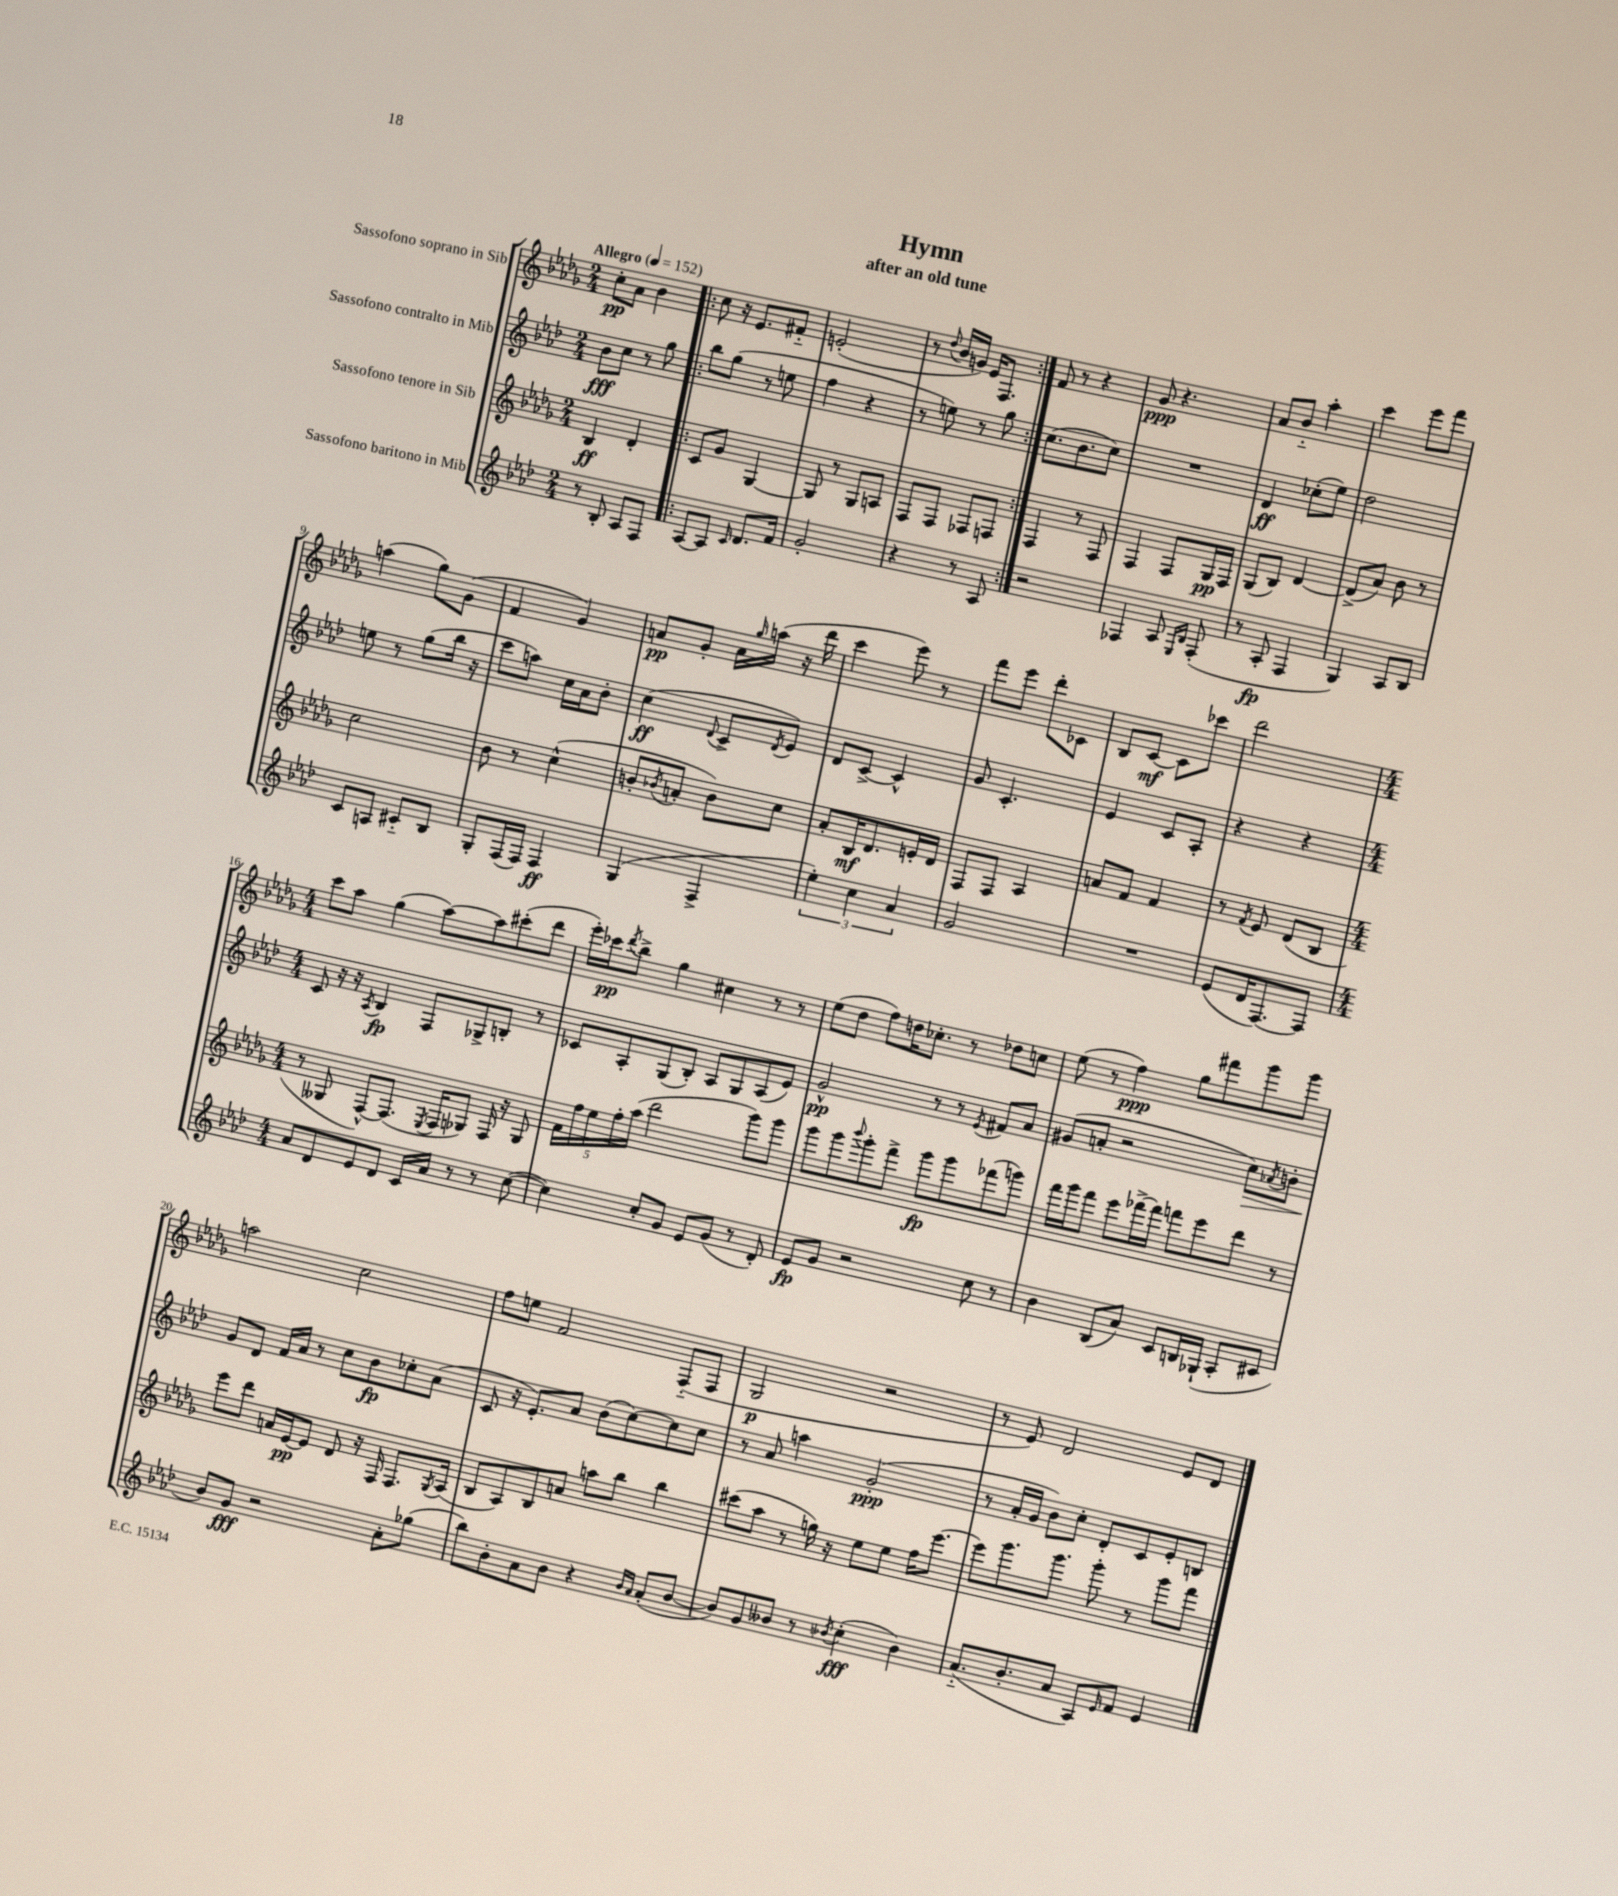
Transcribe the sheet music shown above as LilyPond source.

\header { title = "Hymn" subtitle = "after an old tune" }
<<
\new StaffGroup <<
\new Staff = "s0" \with { instrumentName = "Sassofono soprano in Sib" } {
    \clef treble \key des \major \numericTimeSignature \time 2/4 \tempo "Allegro" 4 = 152
    c''8-.\pp aes'8 bes'4 |
    \repeat volta 2 { c''8 r16 ees'8. fis'8-_ |
    e'2-.( |
    r8 \appoggiatura { des''8 } bes'16 g'16) ees'16 f8. | }
    f'8 r8 r4 |
    ges'8\ppp r4. |
    aes'8 bes'8-_ aes''4-. |
    c'''4 ees'''8 f'''8 |
    a''4( ges''8) ges'8( |
    f'4 ges'4) |
    a'8\pp ges'8-. a'16 \grace { ges''16 } a''16( r16 des'''16 |
    c'''4 ees'''8) r8 |
    f'''8 ees'''8 des'''8-. ces'8 |
    bes8 c'8~\mf c'8 ces'''8 |
    des'''2 |
    \numericTimeSignature \time 4/4 c'''8 aes''8 ges''4( aes''8~) aes''8 cis'''8-.( des'''8 |
    ees'''16-.) ces'''16\pp \acciaccatura { des'''8 } bes''8-> ges''4 cis''4 r8 r8 |
    ees''8( des''8 f''8) d''16 ces''8.-. r8 des''8 c''8 |
    ees''8( r8 f''4\ppp) ges''8 fis'''8 ges'''8 ges'''8 |
    a''2 c''2 |
    f''8 e''8 f'2 f8-_( f8 |
    ges2\p r2 |
    r8 ees'8) des'2 ees'8 des'8 \bar "|." |
}
\new Staff = "s1" \with { instrumentName = "Sassofono contralto in Mib" } {
    \clef treble \key aes \major \numericTimeSignature \time 2/4
    bes'8\fff c''8 r8 g''8 |
    \repeat volta 2 { bes''8 g''8( r8 e''8 |
    f''4 r4 |
    r8 e''8) r8 g''8 | }
    c''8.( bes'8. c''8) |
    R2 |
    des'4\ff ces''8-.( ees''8) |
    des''2 |
    e''8 r8 g''8( bes''16 r16 |
    c'''8 a''8) c''16 aes'16 bes'8-. |
    c''4\ff( \appoggiatura { des'8 } c'8-> \acciaccatura { des'8 } ees'8) |
    des'8 c'8~-> c'4-^ |
    g'8 c'4.-. |
    ees'4 c'8 aes8-. |
    r4 r4 |
    \numericTimeSignature \time 4/4 c'8 r16 r16 \acciaccatura { aes8 } bes4\fp f8 ges8-> b8-. r8 |
    ces'8 aes8-. g8( bes8-.) aes8 g8 aes8( ees'8) |
    g'2-^\pp r8 r8 \acciaccatura { ees'8 } fis'8 aes'8 |
    gis'8( a'8-. r2 c''8\>) \acciaccatura { aes'8 } b'8-. |
    g'8\! des'8 f'16 aes'16 r8 c''8 bes'8\fp ces''8-. aes'8( |
    c'8 r16 ees'8.-.) aes'8 bes'8( c''8~) c''8 c''8 |
    r8 aes'8 a''4 g'2-.\ppp( |
    r8 aes'16-. g'16 bes'8) c''8-. des'8-. c'8 ees'8-. b8 \bar "|." |
}
\new Staff = "s2" \with { instrumentName = "Sassofono tenore in Sib" } {
    \clef treble \key des \major \numericTimeSignature \time 2/4
    bes4\ff des'4-. |
    \repeat volta 2 { c'8 ges'8 ges4~ |
    ges8 r8 ges8 a8 |
    f8 f8 fes8 f8 | }
    f4 r8 f8 |
    f4 f8 ges16\pp f16 |
    ges8( bes8) des'4~ |
    des'8->( aes'8) bes'8 r8 |
    c''2 |
    bes'8 r8 c''4-^( |
    b'8-. \acciaccatura { bes'8 } a'8-. bes'8) c''8 |
    aes'8-. bes16\mf des'8. e'16-. des'16 |
    f8 f8 aes4 |
    a'8 f'8 f'4 |
    r8 \acciaccatura { f'8 } ees'8 des'8( bes8 |
    \numericTimeSignature \time 4/4 r8 geses8 f8~-^) f8.( \acciaccatura { ees8 } f16 ges8) f16 r16 ges8 |
    \tuplet 5/4 { f'16 f''16 ees''16 f''16-. aes''16( } des'''2 ges'''8) ges'''8 |
    ges'''8 ges'''8 \appoggiatura { bes'''8 } ges'''8-. f'''8-> ges'''8\fp ges'''8 fes'''8( g'''8) |
    f'''16 ges'''16 f'''8 ees'''8 fes'''16~-> fes'''16 f'''8 ees'''8 des'''8 r8 |
    ees'''8 des'''8 a'16 ees'16~\pp ees'8 des'8 r16 f16 f8. \acciaccatura { ges8 } aes16( |
    bes8 aes8) bes8 a'8 a''8 bes''8 bes''4 |
    cis'''8( aes''8 r8 g''16) r16 ees''8 ees''8 f''16 ees'''8.~ |
    ees'''8 ges'''8. ges'''8. ges'''8-. r8 ges'''8 f'''8 \bar "|." |
}
\new Staff = "s3" \with { instrumentName = "Sassofono baritono in Mib" } {
    \clef treble \key aes \major \numericTimeSignature \time 2/4
    r8 bes8-. aes8 f8 |
    \repeat volta 2 { aes8~ aes8 \grace { c'16 } des'8. f'16 |
    g'2-. |
    r4 r8 aes8 | }
    r2 |
    fes4 aes8 \grace { ees16 bes16 } fes8-.( |
    r8 aes8-.\fp f4 |
    g4) aes8 bes8 |
    c'8 a8 cis'8-_ bes8 |
    g8-. f16( f16) f4\ff |
    g4( f4-> |
    \tuplet 3/2 { ees''4-.) c''4 aes'4 } |
    g'2 |
    R2 |
    ees'8( des'16 f8.~) f8 |
    \numericTimeSignature \time 4/4 aes'8 des'8 ees'8 des'8 c'16 aes'16 r8 r8 c''8~( |
    c''4) c''8-. g'8 ees'8 g'8( r8 des'8-.) |
    ees'8\fp g'8 r2 c''8 r8 |
    bes'4 bes8( aes'8) c'8 b16 ges16-!( aes8-. cis'8 |
    bes'8) g'8\fff r2 aes'8-. ges''8( |
    bes''8) bes'8-. aes'8 bes'8 r4 \grace { bes'16 aes'16 } aes'8-.( bes'8~ |
    bes'8) g'8 beses'8 r8 \acciaccatura { bes'8 } c''4-.\fff( bes'4) |
    aes'8.-_( bes'8.-. aes'8 aes8) \grace { ees'16 } f'8 ees'4 \bar "|." |
}
>>
>>
